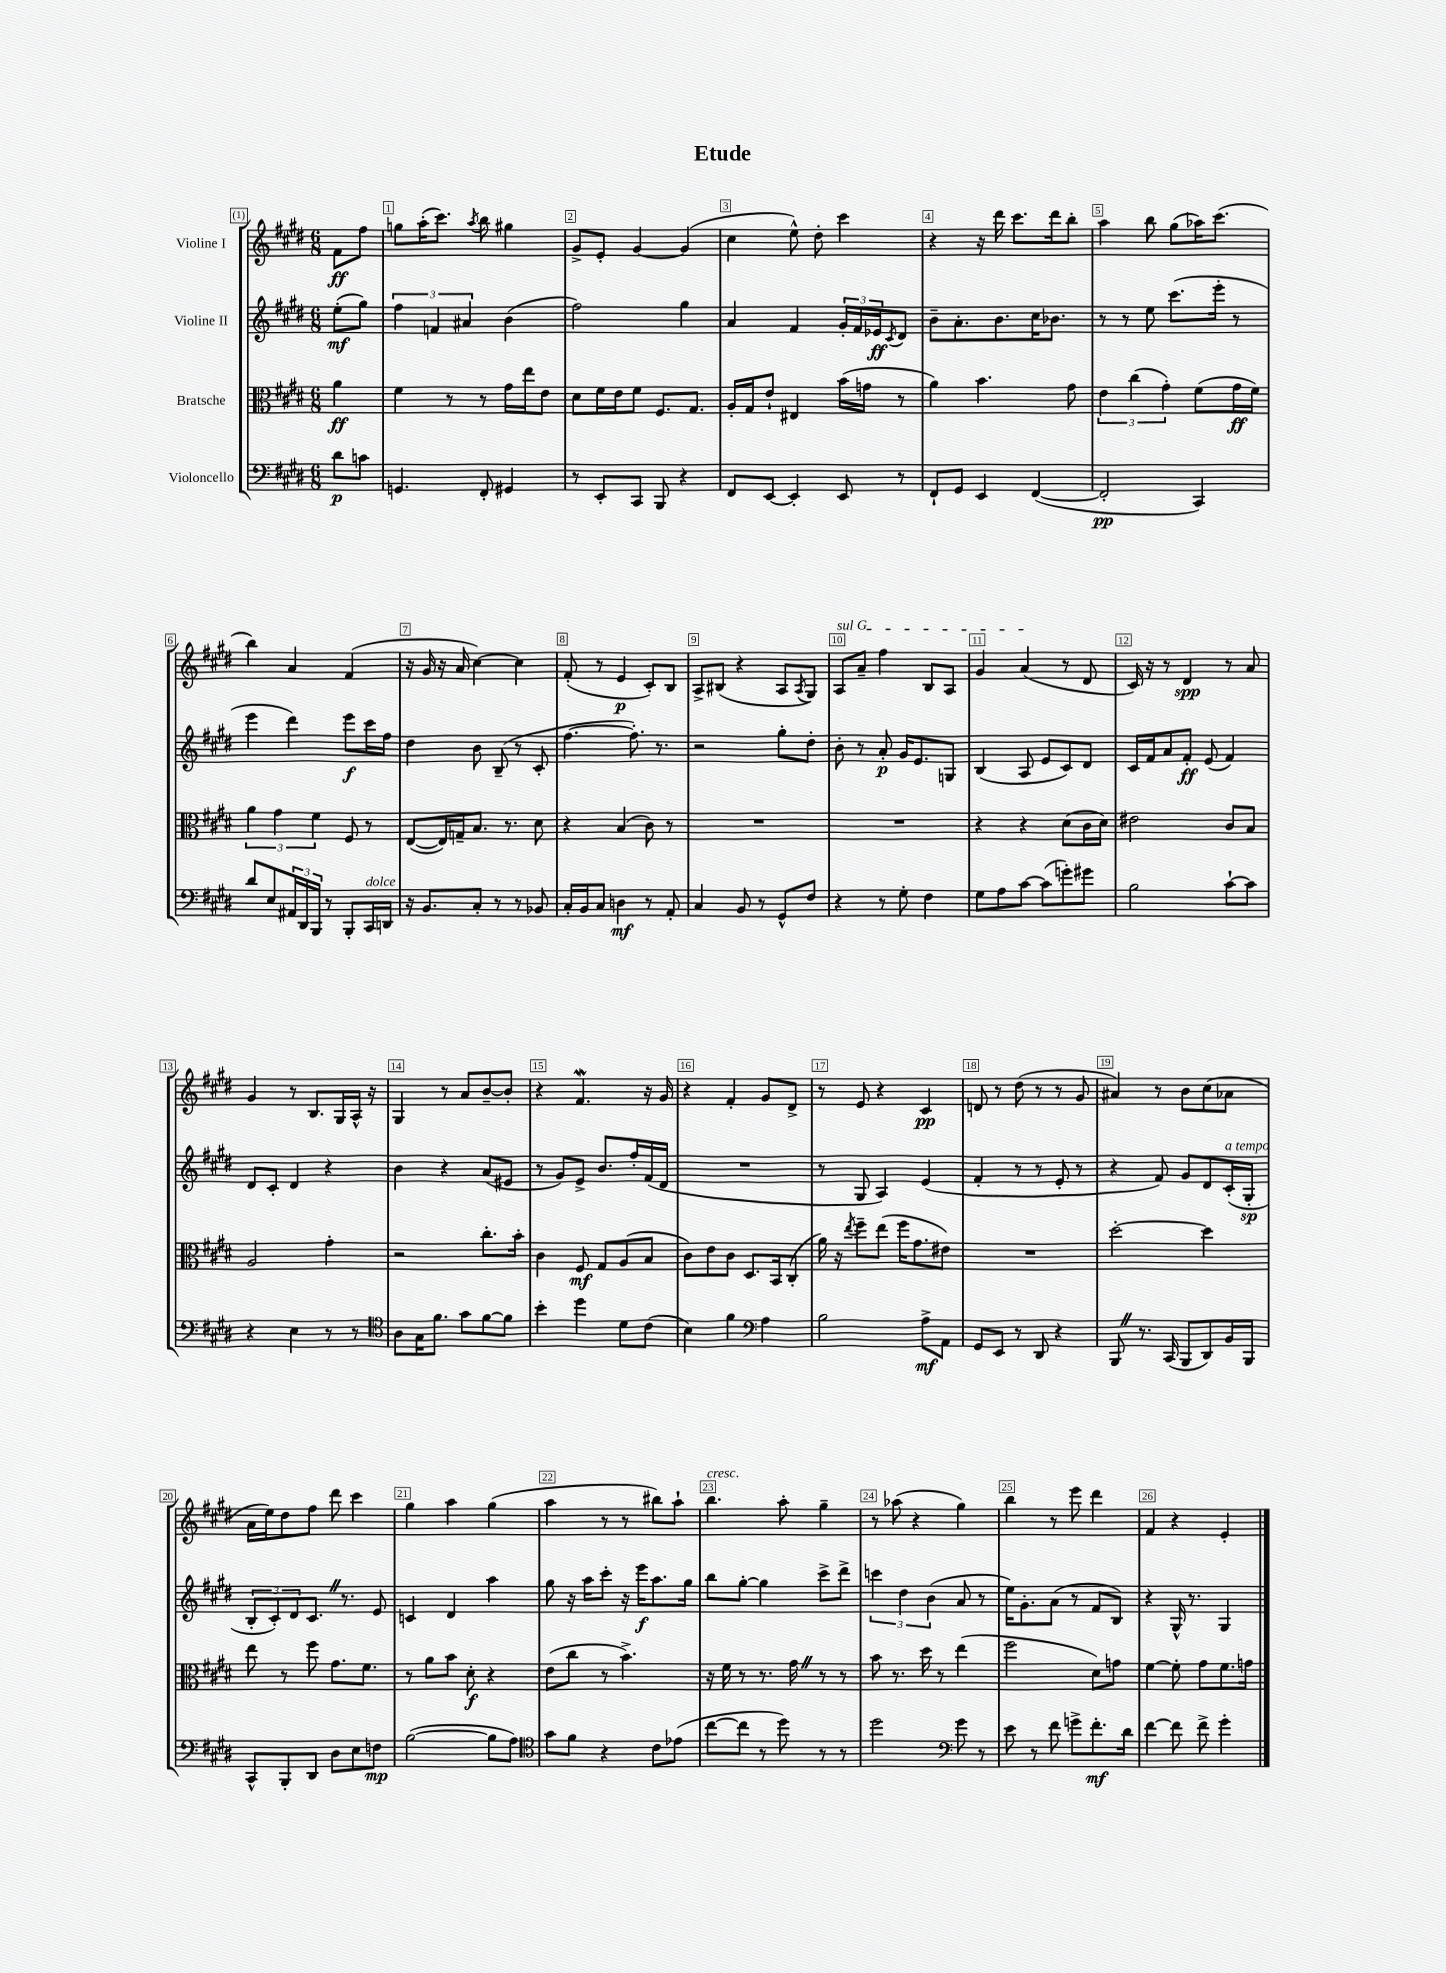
\header { title = "Etude" }
<<
\new StaffGroup <<
\new Staff = "s0" \with { instrumentName = "Violine I" } {
    \clef treble \key e \major \numericTimeSignature \time 6/8 \partial 4
    fis'8\ff fis''8 |
    g''8 a''16-.( cis'''8.) \acciaccatura { a''8 } b''8 gis''4 |
    gis'8-> e'8-. gis'4~ gis'4( |
    cis''4 e''8-^) dis''8-. cis'''4 |
    r4 r16 dis'''16 cis'''8. dis'''16 b''8-. |
    a''4 b''8 gis''8( aes''16) cis'''8.( |
    b''4) a'4 fis'4( |
    r16 gis'16 r16 a'16 cis''4~) cis''4 |
    fis'8-.( r8 e'4\p cis'8-.) b8 |
    a8-> bis8( r4 a8 \acciaccatura { a8 } gis8) |
    \once \override TextSpanner.bound-details.left.text = \markup { \italic "sul G" } a8\startTextSpan a'8-- fis''4 b8 a8 |
    gis'4 a'4\stopTextSpan( r8 dis'8 |
    cis'16) r16 r8 dis'4\spp r8 a'8 |
    gis'4 r8 b8. gis16 a16-^ r16 |
    gis4 r8 a'8 b'8~-- b'8-. |
    r4 fis'4.\mordent r16 gis'16 |
    r4 fis'4-. gis'8 dis'8-> |
    r8 e'8 r4 cis'4\pp |
    d'8 r8 dis''8( r8 r8 gis'8 |
    ais'4) r8 b'8 cis''8( aes'8 |
    a'16 e''16) dis''8 fis''8 dis'''8 cis'''4 |
    gis''4 a''4 gis''4( |
    a''4 r8 r8 bis''8) a''8-! |
    b''4.^\markup { \italic "cresc." } a''8-. gis''4-- |
    r8 aes''8( r4 gis''4) |
    b''4 r8 e'''8 dis'''4 |
    fis'4 r4 e'4-. \bar "|." |
}
\new Staff = "s1" \with { instrumentName = "Violine II" } {
    \clef treble \key e \major \numericTimeSignature \time 6/8 \partial 4
    e''8-.\mf( gis''8) |
    \tuplet 3/2 { fis''4 f'4 ais'4 } b'4( |
    fis''2) gis''4 |
    a'4 fis'4 \tuplet 3/2 { gis'16-. fis'16 ees'16\ff } \acciaccatura { cis'8 } dis'8 |
    b'8-- a'8.-. b'8. cis''16 bes'8. |
    r8 r8 e''8 cis'''8.( e'''16-. r8 |
    e'''4 dis'''4) e'''8\f cis'''16 fis''16 |
    dis''4 b'8 b8--( r8 cis'8-. |
    fis''4.~ fis''8.-.) r8. |
    r2 gis''8-. dis''8-. |
    b'8-. r8 a'8-.\p gis'16 e'8. g8 |
    b4( a8 e'8 cis'8) dis'8 |
    cis'16 fis'16 a'8 fis'8-.\ff e'8( fis'4) |
    dis'8 cis'8-. dis'4 r4 |
    b'4 r4 a'8( eis'8 |
    r8 gis'8) e'8-> b'8. fis''16-. fis'16( dis'16 |
    R2. |
    r8 gis8 a4) e'4( |
    fis'4-. r8 r8 e'8-. r8 |
    r4 fis'8) gis'8 dis'8 cis'16-.^\markup { \italic "a tempo" }( gis16-.\sp |
    \tuplet 3/2 { b8-. cis'8-.) dis'8 } cis'8. \once \override BreathingSign.text = \markup { \musicglyph "scripts.caesura.straight" } \breathe r8. e'8 |
    c'4 dis'4 a''4 |
    gis''8 r16 a''16 cis'''8-. r16 e'''16\f a''8. gis''16 |
    b''8 gis''8~-. gis''4 cis'''8-> dis'''8-> |
    \tuplet 3/2 { c'''4 dis''4 b'4( } a'8 r8 |
    e''16) gis'8.-. a'8( r8 fis'8 b8) |
    r4 gis16-^ r8. gis4 \bar "|." |
}
\new Staff = "s2" \with { instrumentName = "Bratsche" } {
    \clef alto \key e \major \numericTimeSignature \time 6/8 \partial 4
    a'4\ff |
    fis'4 r8 r8 gis'16 e''16 e'8 |
    dis'8 fis'16 e'16 fis'8 fis8. gis8. |
    a16-. gis16 e'8-! eis4 b'16( g'16 r8 |
    a'4) b'4. gis'8 |
    \tuplet 3/2 { e'4 cis''4( gis'4-.) } fis'8( gis'16\ff fis'16) |
    \tuplet 3/2 { a'4 gis'4 fis'4 } fis8 r8 |
    e8~( e16) g16-- b8. r8. dis'8 |
    r4 b4( cis'8) r8 |
    R2. |
    R2. |
    r4 r4 dis'8( cis'16 dis'16) |
    eis'2 cis'8 b8 |
    a2 gis'4-. |
    r2 cis''8.-. b'16-. |
    cis'4 fis8\mf gis8 a8( b8 |
    cis'8) e'8 cis'8 dis8. b,16 cis8-.( |
    a'16) r16 \acciaccatura { e''8 } fis''8-- e''8( fis''16 gis'8. eis'8) |
    R2. |
    dis''2~-. dis''4 |
    e''8 r8 fis''8 gis'8. fis'8. |
    r8 a'8 b'8 dis'8-.\f r4 |
    e'8( cis''8 r8 b'4.->) |
    r16 fis'16 r8 r8. gis'16 \once \override BreathingSign.text = \markup { \musicglyph "scripts.caesura.straight" } \breathe r8 r8 |
    b'8 r8. dis''16 r8 e''4( |
    fis''2 dis'8) g'8 |
    fis'4~ fis'8-. gis'8 fis'8. g'16 \bar "|." |
}
\new Staff = "s3" \with { instrumentName = "Violoncello" } {
    \clef bass \key e \major \numericTimeSignature \time 6/8 \partial 4
    dis'8\p c'8 |
    g,4. fis,8-. gis,4 |
    r8 e,8-. cis,8 b,,8 r4 |
    fis,8 e,8~ e,4-. e,8 r8 |
    fis,8-! gis,8 e,4 fis,4~( |
    fis,2-.\pp cis,4) |
    dis'8 e8 \tuplet 3/2 { ais,16 dis,16 b,,16 } r8 b,,8-. cis,16^\markup { \italic "dolce" } d,16 |
    r16 b,8. cis8-. r8 r8 bes,8 |
    cis16-. b,16 cis8 d4\mf r8 a,8-. |
    cis4 b,8 r8 gis,8-^ fis8 |
    r4 r8 gis8-. fis4 |
    gis8 a8 cis'8~ cis'8( g'8-.) gis'8 |
    b2 cis'8~-! cis'8 |
    r4 e4 r8 r8 |
    \clef tenor a8 gis16 fis'8. gis'8 fis'8~ fis'8 |
    b'4-. dis''4 dis'8 cis'8( |
    b4) fis'4 \clef bass a4 |
    b2 a8->\mf a,8 |
    gis,8 e,8 r8 dis,8 r4 |
    b,,8 \once \override BreathingSign.text = \markup { \musicglyph "scripts.caesura.straight" } \breathe r8. cis,16( b,,8 dis,8) b,16 b,,16 |
    cis,8-^ b,,8-. dis,8 dis8 e8 f8\mp |
    b2~( b8 a8) |
    \clef tenor gis'8 fis'8 r4 cis'8 ees'8( |
    cis''8~ cis''8 r8 dis''8) r8 r8 |
    dis''2 \clef bass gis'8 r8 |
    e'8 r8 fis'8 g'8-> fis'8.-.\mf dis'16 |
    fis'4~ fis'8 fis'8-> gis'4-. \bar "|." |
}
>>
>>
\layout { \context { \Score \override BarNumber.break-visibility = ##(#f #t #t) barNumberVisibility = #all-bar-numbers-visible \override BarNumber.stencil = #(make-stencil-boxer 0.1 0.3 ly:text-interface::print) } }
